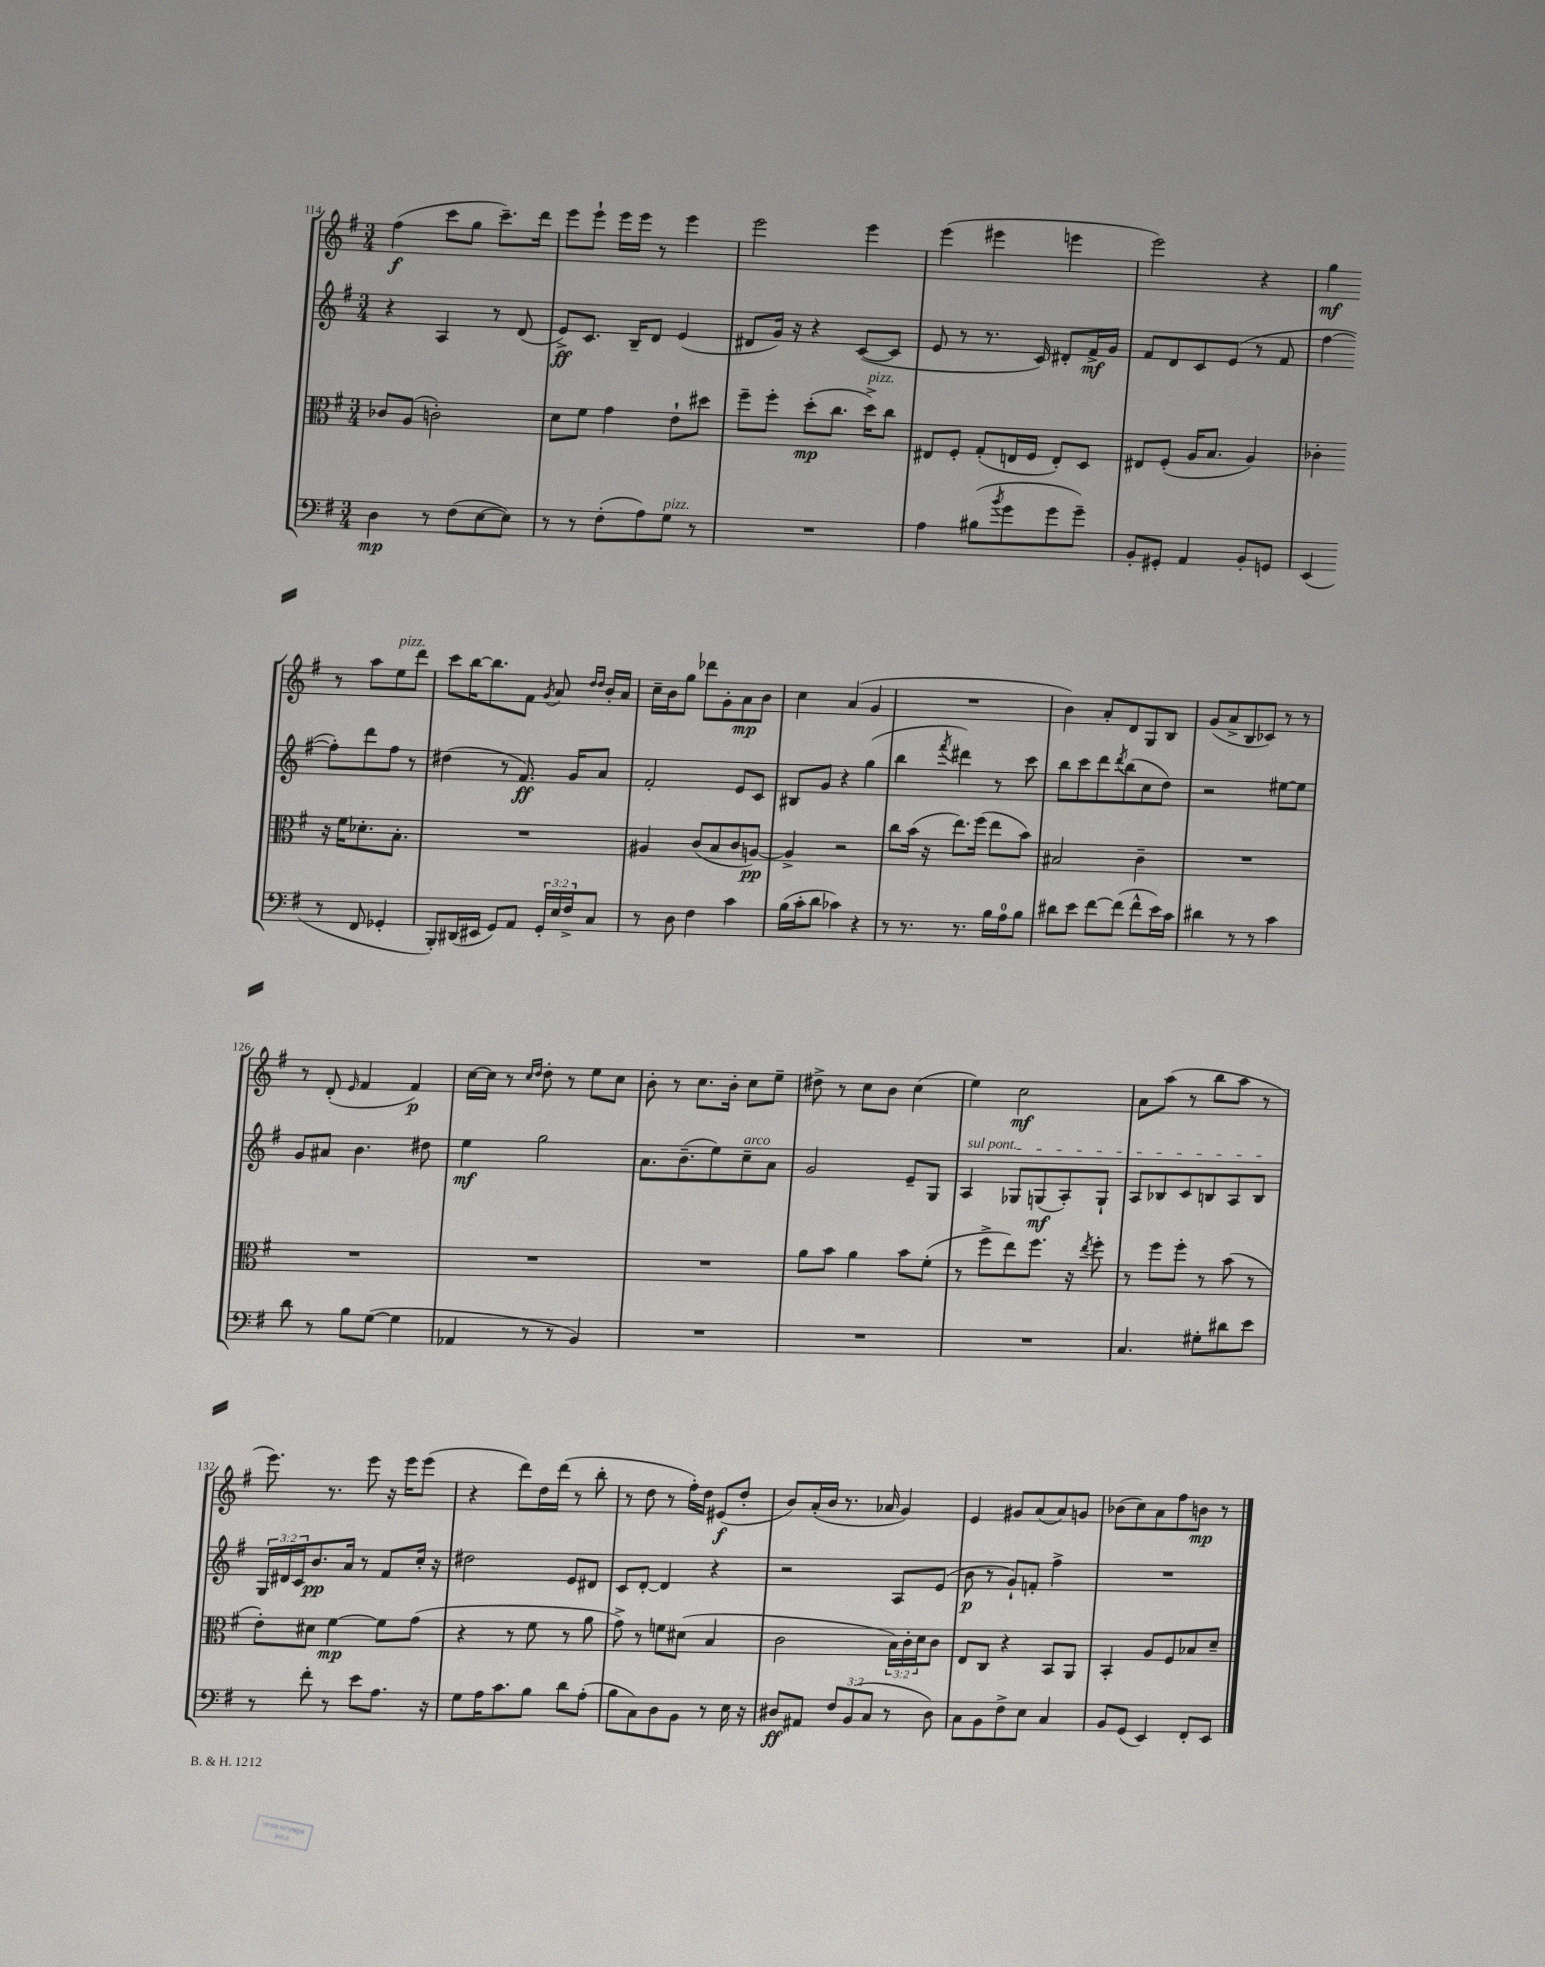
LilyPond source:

<<
\new StaffGroup <<
\new Staff = "s0" {
    \clef treble \key g \major \numericTimeSignature \time 3/4
    fis''4\f( c'''8 g''8 c'''8.--) d'''16 |
    e'''8 e'''8-! e'''16 e'''16 r8 e'''4 |
    e'''2 e'''4 |
    e'''4( eis'''4 e'''4 |
    e'''2) r4 |
    g''4\mf r8 a''8 e''8^\markup { \italic "pizz." } d'''8 |
    c'''8 b''16~ b''8. fis'8 \acciaccatura { g'8 } a'8 \grace { d''16 d''16 } b'16-. a'16 |
    c''16-- b'16 g''8 des'''8 g'8-. a'8\mp b'8 |
    c''4 a'4( g'4 |
    R2. |
    b'4) a'8-. d'8 g8 b8 |
    g'8( a'8-> b8 ces'8) r8 r8 |
    r8 d'8-.( \grace { e'16 } fis'4 fis'4\p) |
    c''16~ c''16 r8 \grace { c''16 d''16 } d''8-. r8 e''8 c''8 |
    b'8-. r8 c''8. b'16-. c''8 e''8-- |
    dis''8-> r8 c''8 b'8 c''4( |
    e''4) c''2\mf |
    a'8 a''8( r8 b''8 a''8 r8 |
    e'''8.) r8. e'''8 r16 e'''16 e'''8( |
    r4 d'''8) d''16 d'''16( r8 b''8-. |
    r8 d''8 r8 fis''16-.) d''16 eis'8\f( d''8-. |
    b'8) a'16-.( b'16 r8. aes'16 g'4) |
    e'4 gis'8 a'8( a'8) g'8 |
    bes'8( c''8) a'8 fis''8 b'8\mp r8 \bar "|." |
}
\new Staff = "s1" {
    \clef treble \key g \major \numericTimeSignature \time 3/4 \override Staff.TupletNumber.text = #tuplet-number::calc-fraction-text
    r4 a4 r8 d'8( |
    e'8->\ff) c'8. b16-- d'8 e'4( |
    dis'8 g'16) r16 r4 c'8~( c'8 |
    e'8 r8 r8. c'16) dis'8-. fis'16->\mf g'16 |
    fis'8 d'8 c'8 e'8( r8 fis'8 |
    fis''4~ fis''8-.) d'''8 fis''8 r8 |
    dis''4( r8 fis'8.\ff) g'16 a'8 |
    fis'2-. e'8 c'8 |
    bis8 g'8 r4 g''4( |
    b''4 \acciaccatura { fis'''8 } dis'''4) r8 c'''8 |
    b''8 c'''8 d'''8 \acciaccatura { d'''8 } b''8( c''8 d''8) |
    r2 eis''8~ eis''8 |
    g'8 ais'8 b'4. dis''8 |
    e''4\mf g''2 |
    a'8. b'8.--( e''8) c''8--^\markup { \italic "arco" } a'8 |
    g'2 e'8-- g8 |
    \once \override TextSpanner.bound-details.left.text = \markup { \italic "sul pont." } a4\startTextSpan ges8 g8\mf( a8-.) g8-! |
    a8 bes8 c'8 b8 a8 b8\stopTextSpan |
    \tuplet 3/2 { g16 dis'16 c'16 } b'8.\pp a'16 r8 fis'8 c''16-. r16 |
    dis''2 e'8 dis'8 |
    c'8 d'8~-. d'4 r4 |
    r2 a8 e'8( |
    b'8\p r8 g'8-!) f'8-. fis''4-> |
    R2. \bar "|." |
}
\new Staff = "s2" {
    \clef alto \key g \major \numericTimeSignature \time 3/4 \override Staff.TupletNumber.text = #tuplet-number::calc-fraction-text
    ces'8 a8( c'2-.) |
    d'8 fis'8 g'4 e'8-! dis''8 |
    fis''8-- fis''8-. d''8-.\mp( c''8. d''16->^\markup { \italic "pizz." }) c''8 |
    eis8 fis8-. g8-.( e16 fis16 e8-.) d8 |
    eis8 fis8-.( a16 b8. a4) |
    ces'4-. r16 fis'16 des'8.-. b8.-. |
    R2. |
    ais4 c'8( b8 c'8 a8~\pp) |
    a4-> r2 |
    c''8 b'16( r16 e''8.) fis''16( e''8 b'8) |
    bis2 c'4-- |
    R2. |
    R2. |
    R2. |
    R2. |
    a'8 b'8 a'4 b'8 fis'8-.( |
    r8 fis''8-> e''8) fis''8. r16 \acciaccatura { e''8 } fis''8-. |
    r8 fis''8 fis''8-. r8 b'8( r8 |
    e'8-.) dis'8 fis'4~\mp fis'8 g'8( |
    r4 r8 fis'8 r8 a'8 |
    g'8->) r8 f'8 dis'8( b4 |
    c'2 \tuplet 3/2 { b16) c'16-. d'16 } c'8 |
    e8 c8 r4 b,8 a,8 |
    b,4-. a8 fis8 bes8 d'8-- \bar "|." |
}
\new Staff = "s3" {
    \clef bass \key g \major \numericTimeSignature \time 3/4 \override Staff.TupletNumber.text = #tuplet-number::calc-fraction-text
    d4\mp r8 fis8( e8~ e8) |
    r8 r8 fis8-.( a8) g8^\markup { \italic "pizz." } r8 |
    R2. |
    a4 bis8( \acciaccatura { b'8 } g'8 g'8 g'8--) |
    b,8-. gis,8-. a,4 b,8-. g,8 |
    e,4( r8 fis,8 ges,4-. |
    b,,8-.) dis,16( eis,16 g,8) a,8 \tuplet 3/2 { g,16-. e16 fis16-> } c8 |
    r8 d8 fis4 c'4 |
    b16( c'16-. d'8 ces'4) r4 |
    r8 r8. r8. b16 a16-0 b8 |
    dis'8 e'8 fis'8~ fis'8( fis'8-^ e'16) c'16 |
    dis'4 r8 r8 c'4 |
    d'8 r8 b8 g8~( g4 |
    aes,4 r8 r8 b,4) |
    R2. |
    R2. |
    R2. |
    c4. gis8-. dis'8 e'8 |
    r8 fis'8-. r8 e'8 a8. r16 |
    g8 a16 c'8. b8 d'8 a8-.( |
    b8 c8) d8 b,8 r8 e16 r16 |
    dis8\ff ais,8 \tuplet 3/2 { fis8 b,8( c8 } r8 dis8) |
    c8 b,8 fis8-> e8 c4 |
    b,8 g,8( e,4) fis,8-. e,8 \bar "|." |
}
>>
>>
\layout { \context { \Score currentBarNumber = #114 } }
